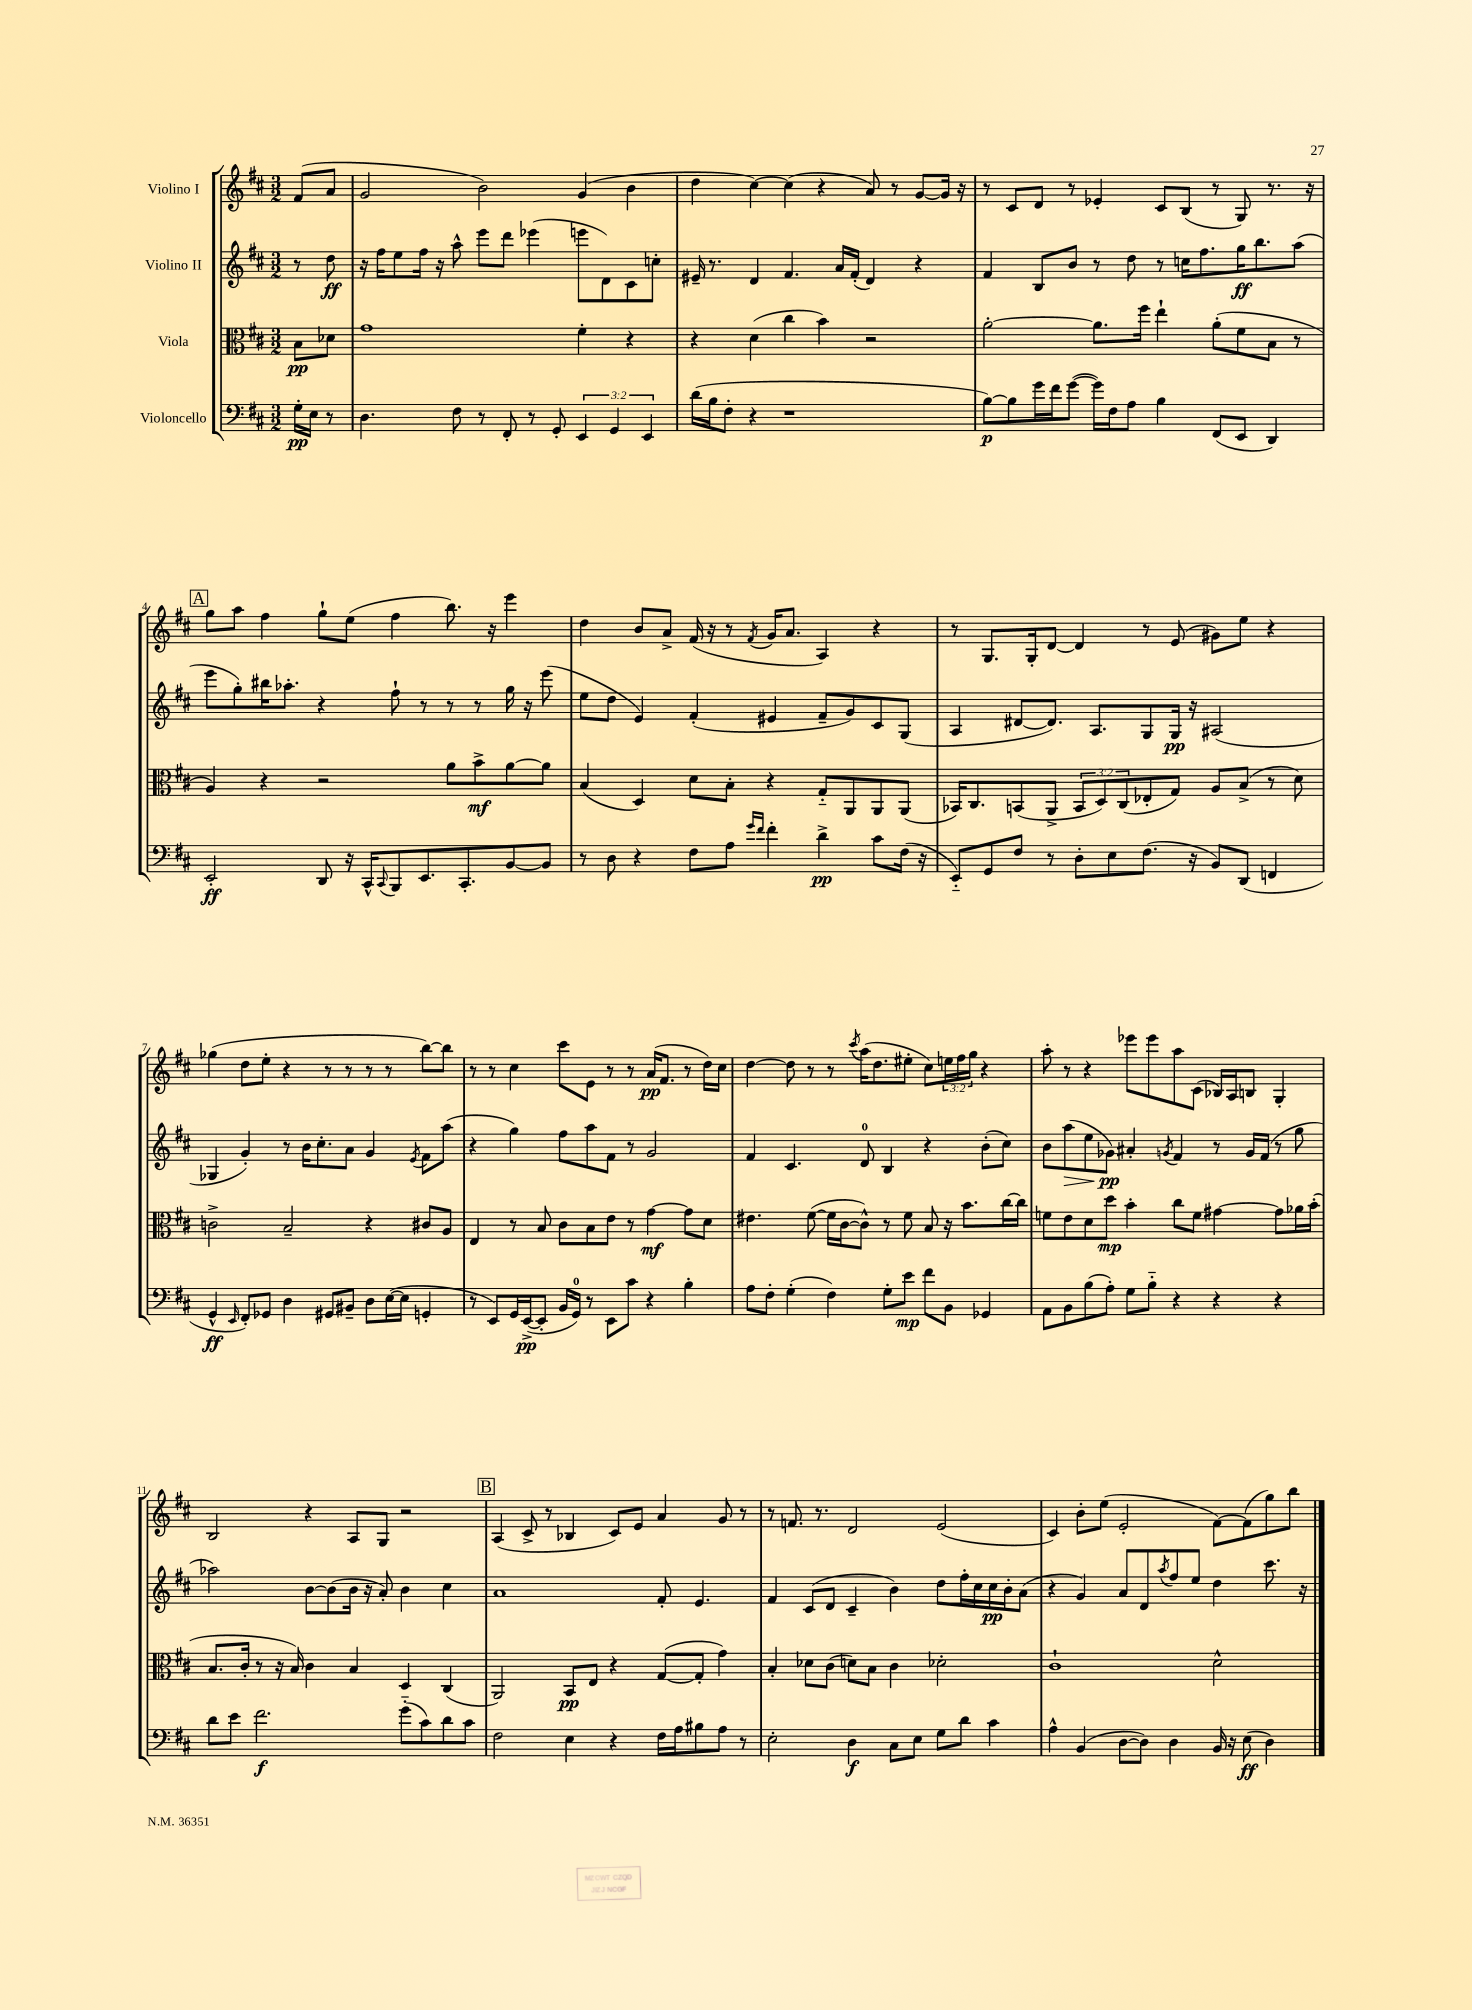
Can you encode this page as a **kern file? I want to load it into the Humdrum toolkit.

**kern	**kern	**kern	**kern
*staff4	*staff3	*staff2	*staff1
*clefF4	*clefC3	*clefG2	*clefG2
*k[f#c#]	*k[f#c#]	*k[f#c#]	*k[f#c#]
*M3/2	*M3/2	*M3/2	*M3/2
16G'	8B	8r	(8f#
16E	.	.	.
8r	8d-	8dd	8a
=	=	=	=
4.D	1g	16r	2g
.	.	16ff#	.
.	.	8ee	.
.	.	16ff#	.
.	.	16r	.
8F#	.	8aa^^	.
8r	.	8eee	2b)
8FF#'	.	8ddd	.
8r	.	(4eee-	.
8GG'	.	.	.
6EE	4f#'	8eee	(4g
.	.	8d)	.
6GG	.	.	.
.	4r	8c#	4b
6EE	.	.	.
.	.	8cc'	.
=	=	=	=
(16d	4r	16e#~	4dd
16B	.	8.r	.
8F#'	.	.	.
4r	(4d	4d	[4cc#)
1r	4cc#	4.f#	(4cc#]
.	4b)	.	4r
.	.	16a	.
.	.	(16f#'	.
.	2r	4d)	8a)
.	.	.	8r
.	.	4r	[8g
.	.	.	16g]
.	.	.	16r
=	=	=	=
[8B)	[2a'	4f#	8r
8B]	.	.	8c#
16g	.	8B	8d
16f#	.	.	.
([8g	.	8b	8r
16g])	8.a]	8r	4e-'
16F#	.	.	.
8A	.	8dd	.
.	16ff#	.	.
4B	4ee`	8r	8c#
.	.	16cc	(8B
.	.	8.ff#	.
(8FF#	(8a'	.	8r
8EE	8f#	16gg	8G)
.	.	8.bb	.
4DD)	8B	.	8.r
.	8r	(8aa	.
.	.	.	16r
=	=	=	=
2EE'	4A)	8eee	8gg
.	.	8gg')	8aa
.	4r	16bb#	4ff#
.	.	8.aa-'	.
8DD	2r	4r	8gg`
16r	.	.	(8ee
16CC#^^	.	.	.
8qqCC#	.	.	.
8BBB	.	8ff#`	4ff#
8.EE	.	8r	.
.	8a	8r	8.bb)
8.CC#'	.	.	.
.	8b^	8r	.
.	.	.	16r
[8BB	[8a	16gg	4eee
.	.	16r	.
8BB]	8a]	(8eee	.
=	=	=	=
8r	(4B	8ee	4dd
8D	.	8dd	.
4r	4D)	4e)	8b
.	.	.	8a^
8F#	8d	(4f#'	(16f#
.	.	.	16r
8A	8B'	.	8r
16qqg	.	.	.
16qqf#	.	.	8qf#
4f#'	4r	4e#	16g
.	.	.	8.a
4d^	8G'~	8f#~	4A)
.	8AA	8g)	.
8c#	8AA	8c#	4r
(16F#	(8AA	(8G	.
16r	.	.	.
=	=	=	=
8EE'~)	16BB-)	4A	8r
.	8.C#	.	.
8GG	.	.	8.G
8F#	(8BB	[8d#	.
.	.	.	16G'
8r	8AA^	8.d#])	[8d
8D'	12BB	.	4d]
.	.	8.A	.
.	12D)	.	.
8E	.	.	.
.	(12C#	.	.
(8.F#	8E-'	8G	8r
.	8G)	16G	(8e
16r	.	16r	.
8BB)	8A	(2A#	8g#)
(8DD	(8B^	.	8ee
4FF	8r	.	4r
.	8d)	.	.
=	=	=	=
4GG^^	2c^	4G-	(4gg-
16qqEE	.	.	.
8FF#')	.	4g')	8dd
8GG-	.	.	8ee'
4D	2B~	8r	4r
.	.	16b	.
.	.	8.cc#'	.
8GG#	.	.	8r
8BB#~	.	8a	8r
8D	4r	4g	8r
([16E	.	.	8r
16E]	.	.	.
.	.	8qe	.
4GG'	8c#	8f#	[8bb)
.	8A	(8aa	8bb]
=	=	=	=
8r	4E	4r	8r
8EE)	.	.	8r
16GG	8r	4gg)	4cc#
([16EE^	.	.	.
8EE']	8B	.	.
16BB	8c#	8ff#	8ccc#
16GG)	.	.	.
8r	8B	8aa	8e
8EE	8e	8f#	8r
8c#	8r	8r	8r
4r	[4g	2g	(16a
.	.	.	8.f#
4B'	8g]	.	8r
.	8d	.	16dd)
.	.	.	16cc#
=	=	=	=
8A	4.e#	4f#	[4dd
8F#'	.	.	.
(4G'	.	4.c#	8dd]
.	([8f#	.	8r
4F#)	16f#]	.	8r
.	[16c#	.	.
.	.	.	8qccc#
.	8c#^^])	8d	(16aa
.	.	.	8.dd
8G'	8r	4B	.
8e	8f#	.	8ee#'
8f#	8B	4r	8cc#)
8BB	16r	.	24ee
.	.	.	24ff#
.	8.b	.	.
.	.	.	24gg
4GG-	.	(8b'	4r
.	[16cc#	8cc#)	.
.	16cc#]	.	.
=	=	=	=
8AA	8f	8b	8aa'
8BB	8e	(8aa	8r
(8B	8d	8ee	4r
8A')	8dd	8g-)	.
8G	4b'	4a#'	8eee-
8B'~	.	.	8eee-
.	.	8qg	.
4r	8cc#	4f#	8aa
.	8f	.	(8c#
4r	[4g#	8r	16B-)
.	.	.	16A
.	.	16g	8B
.	.	(16f#	.
4r	8g#]	8r	4G'
.	16a-	8gg	.
.	(16b'	.	.
=	=	=	=
8d	8.B	2aa-)	2B
8e	.	.	.
.	16c#'	.	.
2.f#	8r	.	.
.	16r	.	.
.	16B)	.	.
.	4c#	[8b	4r
.	.	(8b]	.
.	4B	16b	8A
.	.	16r	.
.	.	8a')	8G
(8g'~	4D	4b	2r
8c#)	.	.	.
8d	(4C#	4cc#	.
8c#	.	.	.
=	=	=	=
2F#	2AA)	1a	(4A
.	.	.	8c#^
.	.	.	8r
4E	8BB	.	4B-
.	8E	.	.
4r	4r	.	8c#)
.	.	.	8e
16F#	([8G	8f#'	4a
16A	.	.	.
8B#	8G']	4.e	.
8A	4g)	.	8g
8r	.	.	8r
=	=	=	=
2E'	4B'	4f#	8r
.	.	.	8.f
.	8d-	(8c#	.
.	.	.	8.r
.	(8c#	8d	.
4D	8d)	4c#~	2d
.	8B	.	.
8C#	4c#	4b)	.
8E	.	.	.
8G	2d-'	8dd	(2e
8d	.	16ff#'	.
.	.	16cc#	.
4c#	.	16cc#	.
.	.	16b'	.
.	.	(8a	.
=	=	=	=
4A^^	1c#`	4r	4c#)
(4BB	.	4g)	8b'
.	.	.	(8ee
[8D	.	8a	2e'
8D])	.	8d	.
.	.	8qaa	.
4D	.	8ff#	.
.	.	8ee	.
16BB	2d^^	4dd	[8f#)
16r	.	.	.
(8E	.	.	(8f#]
4D)	.	8.ccc#	8gg)
.	.	.	8bb
.	.	16r	.
==	==	==	==
*-	*-	*-	*-
